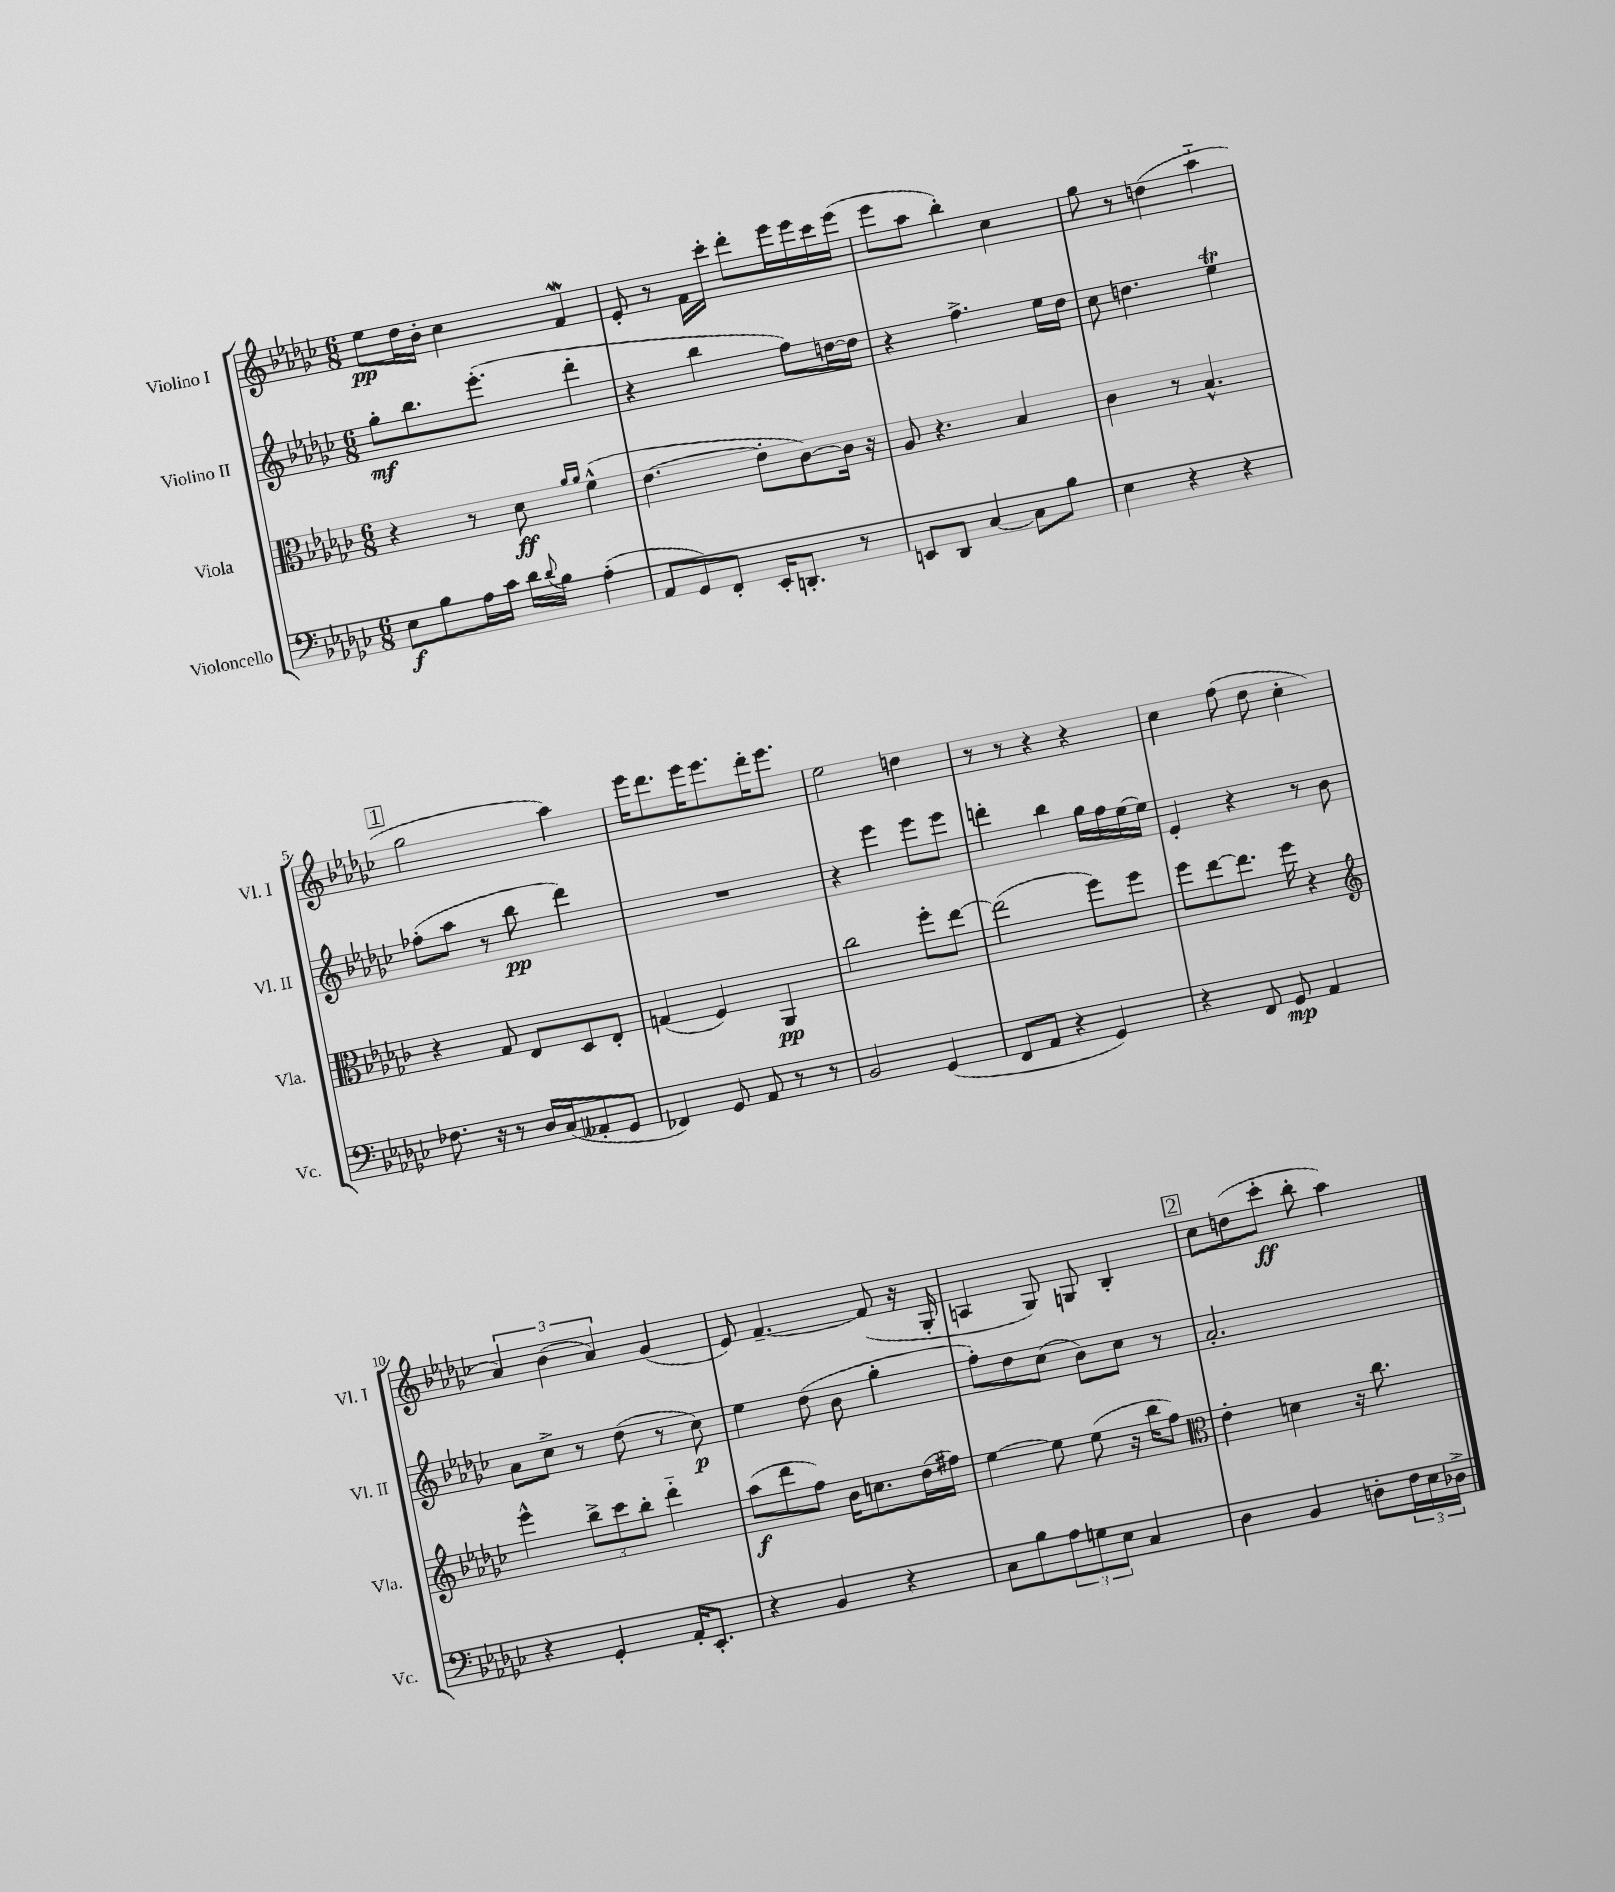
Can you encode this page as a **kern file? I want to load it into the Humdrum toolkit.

**kern	**kern	**kern	**kern
*staff4	*staff3	*staff2	*staff1
*clefF4	*clefC3	*clefG2	*clefG2
*k[b-e-a-d-g-c-]	*k[b-e-a-d-g-c-]	*k[b-e-a-d-g-c-]	*k[b-e-a-d-g-c-]
*M6/8	*M6/8	*M6/8	*M6/8
8E-	4r	8gg-'	8ee-
8B-	.	8.bb-	16dd-
.	.	.	16b-'
16A-	8r	.	4cc-
16c-	.	(8.eee-'	.
16d-	8d-	.	.
8qqd-	.	.	.
16B-	.	.	.
.	16qqa-	.	.
.	16qqa-	.	.
(4A-'	(4f^^	4ddd-'	4f
=	=	=	=
8AA-	[4.e-	4r	8e-'
8GG-)	.	.	8r
8FF'	.	4bb-	16f
.	.	.	16ccc-'
16EE-'	8e-']	.	8ddd-'
8.DD'	.	.	.
.	[8c-)	8ff)	16eee-
.	.	.	16eee-
8r	16c-]	[16dd	16ccc-
.	16r	16dd]	(16eee-
=	=	=	=
8EE	8A-	4r	8eee-
8DD-	4.r	.	8aa-
[4C-	.	4.ff^	4bb-')
8C-]	4B-	.	4cc-
8B-	.	16ee-	.
.	.	16dd-	.
=	=	=	=
4E-	4c-	8cc-	8gg-
.	.	4.dd	8r
4r	8r	.	(4dd
.	4.B-^^	.	.
4r	.	4ee-	4aa-'~
=	=	=	=
8.F-	4r	(8ff-'	2gg-
.	.	8aa-	.
16r	.	.	.
8r	8G-	8r	.
16D-	8E-	8bb-	.
(16C-	.	.	.
8AA--'	8D-	4ddd-)	4aa-)
8GG-	8E-'	.	.
=	=	=	=
4FF-)	(4G	2.r	16eee-
.	.	.	8.ddd-
8GG-	4F)	.	16eee-
.	.	.	8.eee-
8AA-	.	.	.
8r	4AA-	.	16ddd-'
.	.	.	8.eee-
8r	.	.	.
=	=	=	=
2BB-	2cc-	4r	2ee-
.	.	4eee-	.
(4GG-	8ff'	8eee-	4dd
.	[8ee-	8eee-	.
=	=	=	=
8FF	(2ee-]	4ddd'	8r
8AA-	.	.	8r
4r	.	4bb-	4r
4GG-)	8ff)	16gg-	4r
.	.	16ff	.
.	8ff	[16ee-	.
.	.	16ee-]	.
=	=	=	=
4r	8ff	4e-'	4cc-
.	[8ee-	.	.
8FF	8.ee-]	4r	(8ff
8GG-	.	.	8dd-
.	16ff	.	.
4AA-	4r	8r	4cc-'
.	.	8b-	.
=	=	=	=
*	*clefG2	*	*
4r	4eee-^^	8a-	6a-)
.	.	8cc-^	.
.	.	.	(6b-
4GG-'	12bb-^	8r	.
.	12ccc-	.	6a-)
.	.	(8dd-	.
.	12bb-'	.	.
16AA-'	4ddd-'~	8r	(4g-
8.EE-'	.	.	.
.	.	8cc-)	.
=	=	=	=
4r	(8aa-	4ee-	8e-)
.	8ddd-	.	[4.f~
4BB-	8ff)	(8dd-	.
.	16b-	8b-	.
.	8.cc	.	.
4r	.	4gg-'	(8f]
.	(16dd-	.	16r
.	16ff#)	.	16G-'
=	=	=	=
8C-	[4ee-	8ff')	4A
8B-	.	8dd-	.
12A-	8ee-]	(8cc-	8G-)
12G	.	.	.
.	(8ee-	8b-)	8G
12E-	.	.	.
4C-	16r	8cc-	4B-'
.	16bb-	.	.
.	8ff)	8r	.
=	=	=	=
*	*clefC3	*	*
4D-	4e-'	2.a-'	8cc-
.	.	.	(8dd
4BB-	4d	.	8ccc-'
.	.	.	8bb-'
8D'	16r	.	4aa-)
.	8.cc-	.	.
24F	.	.	.
24E-	.	.	.
24D-^	.	.	.
==	==	==	==
*-	*-	*-	*-
